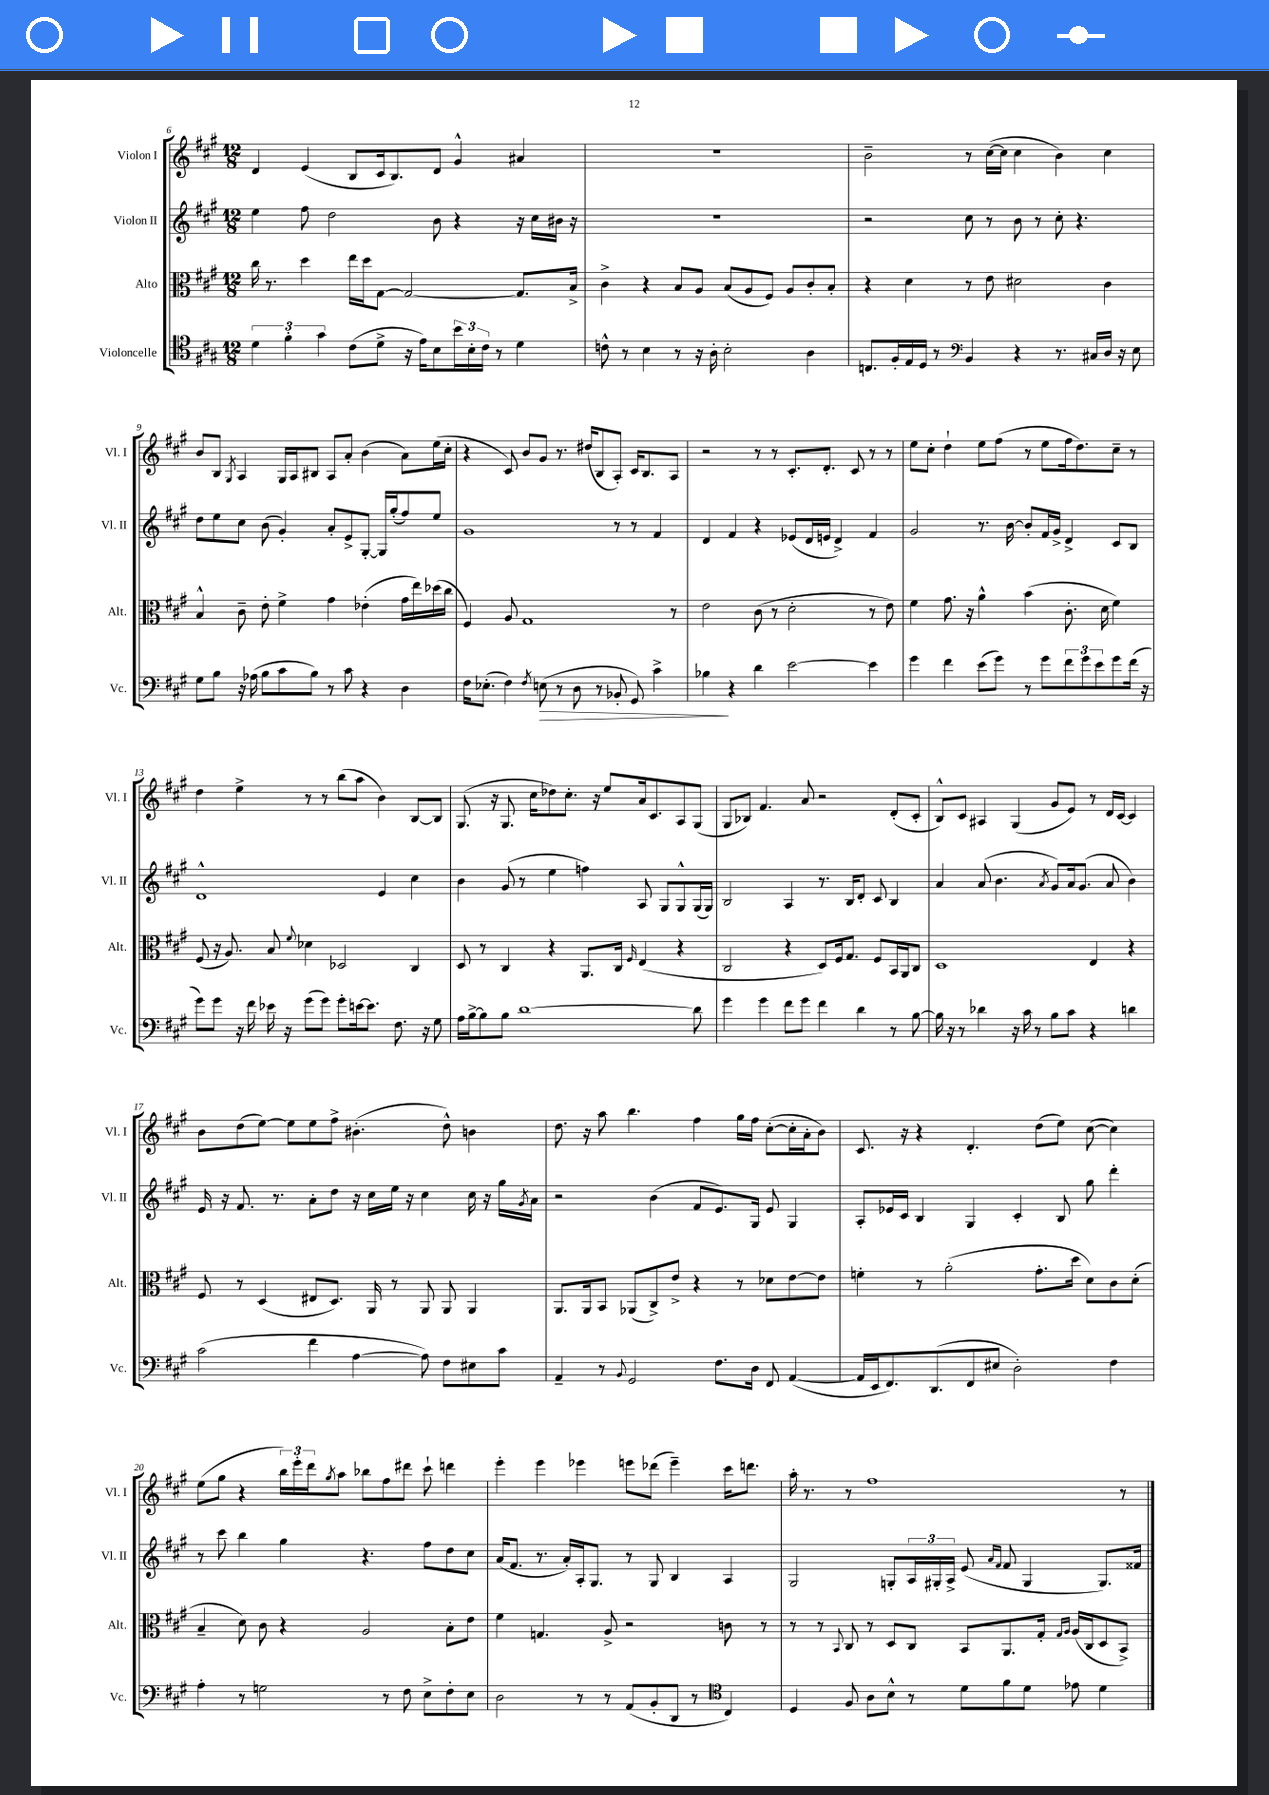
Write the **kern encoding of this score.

**kern	**dynam	**kern	**kern	**kern
*part4	*part4	*part3	*part2	*part1
*staff4	*staff4	*staff3	*staff2	*staff1
*I"Violoncelle	*	*I"Alto	*I"Violon II	*I"Violon I
*I'Vc.	*	*I'Alt.	*I'Vl. II	*I'Vl. I
*clefC4	*	*clefC3	*clefG2	*clefG2
*k[f#c#g#]	*	*k[f#c#g#]	*k[f#c#g#]	*k[f#c#g#]
*M12/8	*	*M12/8	*M12/8	*M12/8
=6	=6	=6	=6	=6
6d\	.	16cc#\	4ee\	4d/
.	.	8.r	.	.
6f#'\	.	.	.	.
.	.	4dd\	8ff#\	(4e/
6g#\	.	.	.	.
.	.	.	2dd\	.
(8c#\L	.	16ee\LL	.	8B/L
.	.	16dd\J	.	.
8d^\J	.	[8G#\J	.	16c#/k
.	.	.	.	8.B/)
16r	.	2G#/_	.	.
16e\KL)	.	.	.	.
8B\	.	.	8b\	8d/J
24b\L	.	.	4r	4g#^^/
24B'\	.	.	.	.
24c#\JJ	.	.	.	.
8r	.	.	.	.
4d\	.	8.G#/L]	16r	4a#X/
.	.	.	16cc#\LL	.
.	.	.	16b#X\JJ	.
.	.	16B^/Jk	16r	.
=7	=7	=7	=7	=7
8cn^^\	.	4c#^\	1.r	1.r
8r	.	.	.	.
4B\	.	4r	.	.
8r	.	8B/L	.	.
16r	.	8A/J	.	.
16A'\	.	.	.	.
2B'\	.	(8B/L	.	.
.	.	8A/	.	.
.	.	8F#/J)	.	.
.	.	8A/L	.	.
4A\	.	8c#'/	.	.
.	.	8B'/J	.	.
=8	=8	=8	=8	=8
8.Cn/L	.	4r	2r	2b~\
16F#'/L	.	.	.	.
16E/	.	4d\	.	.
16D/JJ	.	.	.	.
8r	.	.	.	.
*clefF4	*	*	*	*
4BB/	.	8r	8cc#\	8r
.	.	8e\	8r	([16cc#\LL
.	.	.	.	16cc#\JJ]
4r	.	2d#X\	8b\	4cc#\
.	.	.	8r	.
8.r	.	.	8cc#'\	4b\)
.	.	.	4.r	.
16C#X/LL	.	.	.	.
16D/JJ	.	4c#\	.	4cc#\
16r	.	.	.	.
8E\	.	.	.	.
!!LO:LB:g=z
=9	=9	=9	=9	=9
8G#\L	.	4B^^/	8dd\L	8b/L
8B\J	.	.	8ee\	8B/J
.	.	.	.	8qG#/
16r	.	8c#~\	8cc#\J	4A/
(16A-X\	.	.	.	.
8B\L	.	8e'\	(8b\	.
8c#\	.	4f#^\	4g#'/)	16G#/LL
.	.	.	.	16A/J
8B\J)	.	.	.	8B#X/J
8r	.	4g#\	8a'/L	8A/L
8c#\	.	.	8e^/	8a'/J
4r	.	(4e-X'\	[8G#'/J	(4b\
.	.	.	16G#/LL]	.
.	.	.	(16gg#'/J	.
4D\	.	16g#\LL	8ff#/)	8a\L)
.	.	16ee\)	.	.
.	.	(16dd-X\	8ee/J	(16ee\L
.	.	16cc#\JJ	.	16cc#'\JJ
=10	=10	=10	=10	=10
16F#\KL	.	4F#/)	1g#	4r
(8.E-X'\J	.	.	.	.
4F#\)	.	8A/	.	8c#/)
.	.	1G#	.	8b/L
8qF#/	.	.	.	.
!	!LO:HP:b	!	!	!
(8En\	>	.	.	8g#/J
8r	.	.	.	8.r
8D\	.	.	.	.
.	.	.	.	(16dd#X/KL
8r	.	.	.	8B/
8BB-X'/	.	.	8r	8A'/J)
8GG#/)	.	.	8r	16c#/KL
.	.	.	.	8.B/
4c#^\	.	.	4f#/	.
.	.	8r	.	8A/J
=11	=11	=11	=11	=11
4B-X\	.	2e\	4d/	2r
4r	]	.	4f#/	.
4d\	.	(8c#\	4r	8r
.	.	8r	.	8r
[2e\	.	2d'\	(8e-X/L	8.c#'/L
.	.	.	16d/L	.
.	.	.	16en/JJ	8.d'/J
.	.	.	4d^/)	.
.	.	.	.	8c#/
4e\]	.	8r	4f#/	8r
.	.	8e\)	.	8r
=12	=12	=12	=12	=12
4g#\	.	4f#\	2g#/	8ee\L
.	.	.	.	8cc#'\J
4f#\	.	8.g#\	.	4dd`\
.	.	16r	.	.
(8e\L	.	4a^^\	8.r	8ee\L
8g#\J)	.	.	.	(8ff#\J
.	.	.	[16b\	.
8r	.	(4b\	8b'/L]	8r
8g#\L	.	.	16f#/L	8ee\L
.	.	.	16g#^/JJ	.
12f#\	.	8.c#'\	4d^/	16ff#\k
.	.	.	.	8.dd\)
12g#\	.	.	.	.
12e\	.	.	.	.
.	.	16d\	.	.
8g#\	.	4f#\)	8c#/L	8cc#~\J
(16f#\Jk	.	.	8B/J	8r
16r	.	.	.	.
!!LO:LB:g=z
=13	=13	=13	=13	=13
8g#\L)	.	(8F#/	1d^^	4dd\
8g#\J	.	16r	.	.
.	.	8.A/)	.	.
16r	.	.	.	4ee^\
16f#\	.	.	.	.
16e-X\	.	8B/	.	.
16r	.	.	.	.
.	.	8qqf#/	.	.
(8g#\L	.	4d-X\	.	8r
8g#\J)	.	.	.	8r
8g#'\L	.	2D-X/	.	(8bb\L
[16en\k	.	.	.	8aa\J
8.e\J]	.	.	.	.
.	.	.	4e/	4b\)
8.F#\	.	.	.	.
.	.	4C#/	4cc#\	[8B/L
16r	.	.	.	.
8G#\	.	.	.	8B/J]
=14	=14	=14	=14	=14
16A\LL	.	8D/	4b\	(8.G#/
[16B^\J	.	.	.	.
8B\]	.	8r	.	.
.	.	.	.	16r
8B\J	.	4C#/	(8g#/	8.G#/
[1d	.	.	8r	.
.	.	.	.	16cc#\KL
.	.	4r	4ee\	8dd-X\)
.	.	.	.	8.cc#'\J
.	.	8.AA/L	4ffn\)	.
.	.	.	.	16r
.	.	.	.	8ee/L
.	.	16C#/Jk	.	.
.	.	16qqF#/	.	.
.	.	(4E/	8A/	16a/k
.	.	.	.	8.c#/
.	.	.	8G#/L	.
.	.	4r	8G#^^/	8A/
8d\]	.	.	(16G#/L	(8G#/J
.	.	.	16G#/JJ)	.
=15	=15	=15	=15	=15
4g#\	.	2C#/	2B/	8G#/L
.	.	.	.	8B-X/J)
4g#\	.	.	.	4.f#/
8f#\L	.	4r	4A/	.
8g#\J	.	.	.	8a/
4f#\	.	8D/L)	8.r	2r
.	.	16F#/k	.	.
.	.	8.G#/J	16B/KL	.
4d\	.	.	8d'/J	.
.	.	8F#/L	8c#/	.
8r	.	16BB/L	4B/	(8d'/L
.	.	16AA/J	.	.
[8B\	.	8C#/J	.	8c#'/J
=16	=16	=16	=16	=16
16B\]	.	1D	4a/	8B^^/L)
16r	.	.	.	.
8r	.	.	.	8c#/J
4d-X\	.	.	(8a/	4A#X/
.	.	.	4.b\	.
16r	.	.	.	(4G#/
16c#\	.	.	.	.
8r	.	.	.	.
.	.	.	8qa/	.
8B\L	.	.	8g#/L)	8g#/L
8c#\J	.	.	16a/k	8e/J)
.	.	.	(8.g#/J	.
4r	.	4E/	.	8r
.	.	.	8a/	16d/LL
.	.	.	.	[16c#/JJ
4dn\	.	4r	4b\)	4c#/]
!!LO:LB:g=z
=17	=17	=17	=17	=17
(2c#\	.	8F#/	16e/	8b\L
.	.	.	16r	.
.	.	8r	8.f#/	(8dd\
.	.	(4D/	.	[8ee\J)
.	.	.	8.r	.
.	.	.	.	8ee\L]
4f#\	.	8E#X/L	8a'\L	8ee\
.	.	8.D/J)	8dd\J	8ff#^\J
[4A\	.	.	16r	(4.b#X'\
.	.	16AA/	16cc#\LL	.
.	.	8r	16ee\JJ	.
.	.	.	16r	.
8A\])	.	8AA/	4cc#\	.
8F#\L	.	8AA/	.	8dd^^\)
8E#X\	.	4AA/	16cc#\	4bn\
.	.	.	16r	.
8c#\J	.	.	16gg#\LL	.
.	.	.	8qg#/	.
.	.	.	16a\JJ	.
=18	=18	=18	=18	=18
4AA~/	.	8.AA/L	2r	8.dd\
.	.	16AA/k	.	16r
8r	.	8BB/J	.	8aa\
8qqBB/	.	.	.	.
2GG#/	.	(8AA-X/L	.	4.bb\
.	.	8C#^/)	(4b\	.
.	.	8e^/J	.	.
.	.	4r	8f#/L	4ff#\
8.F#\L	.	.	8.e/)	.
.	.	8r	.	16gg#\LL
16D\Jk	.	.	16G#/Jk	16ff#\JJ
8FF#/	.	8d-X\L	8e/	([8cc#'\L
([4AA/	.	[8e\	4G#/	16cc#'\L]
.	.	.	.	16a'\J
.	.	8e\J]	.	8b\J)
=19	=19	=19	=19	=19
16AA/LL]	.	4fn'\	8A'/L	8.c#/
16EE/J	.	.	.	.
8.FF#/)	.	.	16e-X/L	.
.	.	.	16c#/JJ	16r
.	.	8r	4B/	4r
(8.DD/	.	.	.	.
.	.	(2a'\	.	.
8FF#/	.	.	4G#/	4.d'/
8E#X/J	.	.	.	.
2D'\)	.	.	4c#'/	.
.	.	8.g#'\L	.	(8dd\L
.	.	.	8B/	8ee\J)
.	.	16dd\Jk	.	.
.	.	8d\L)	8gg#\	([8cc#\
4F#\	.	8c#\	4ddd'\	4cc#\])
.	.	(8d'\J	.	.
!!LO:LB:g=z
=20	=20	=20	=20	=20
4A'\	.	4B~/	8r	(8ee\L
.	.	.	8ccc#\	8gg#\J
8r	.	8d\)	4bb\	4r
2Gn\	.	8c#\	.	.
.	.	4r	4gg#\	24bb\LL)
.	.	.	.	24eee'\
.	.	.	.	24ddd\J
.	.	.	.	8qgg#/
.	.	.	.	8aa\J
.	.	2A/	4.r	8bb-X\L
8r	.	.	.	8ff#\
8F#\	.	.	.	8ddd#X\J
8E^\L	.	.	8ff#\L	8ccc#`\
8F#'\	.	8B'\L	8dd\	4dddn\
8E\J	.	8e\J	8cc#\J	.
=21	=21	=21	=21	=21
2D\	.	4f#\	(16a/KL	4eee'\
.	.	.	8.f#/J	.
.	.	4.Gn/	8.r	4eee\
.	.	.	16a'/LL)	.
8r	.	.	16A'/J	4eee-X\
.	.	.	8.G#/J	.
8r	.	8A^/	.	.
(8AA/L	.	2r	8r	8eeen\L
8BB'/	.	.	8G#/	(8ddd-X\J
8DD/J	.	.	4B/	4eee~\)
8r	.	.	.	.
*clefC4	*	*	*	*
4C#/)	.	8cn\	4A/	16ccc#\KL
.	.	.	.	8.dddn\J
.	.	8r	.	.
=22	=22	=22	=22	=22
4D/	.	8r	2G#/	16aa'\
.	.	.	.	8.r
.	.	8r	.	.
.	.	8qqBB/	.	.
8F#/	.	8C#/	.	8r
8A\L	.	8r	.	1ff#
8B^^\J	.	8D/L	8Gn'/L	.
8r	.	8C#/J	24A/L	.
.	.	.	24G#X'/	.
.	.	.	24A^/JJ	.
8d\L	.	8BB/L	(8e/	.
.	.	.	16qqa/LL	.
.	.	.	16qqf#/JJ	.
8f#\	.	8.AA/	8f#/	.
8d\J	.	.	4G#/	.
.	.	16G#'/Jk	.	.
.	.	16qqG#/LL	.	.
.	.	16qqA/JJ	.	.
8e-X\	.	(16A/LL	.	.
.	.	16C#/J	.	.
4d\	.	8D/	8.G#/L)	.
.	.	8BB^/J)	.	8r
.	.	.	16f##X/Jk	.
==	==	==	==	==
*-	*-	*-	*-	*-
